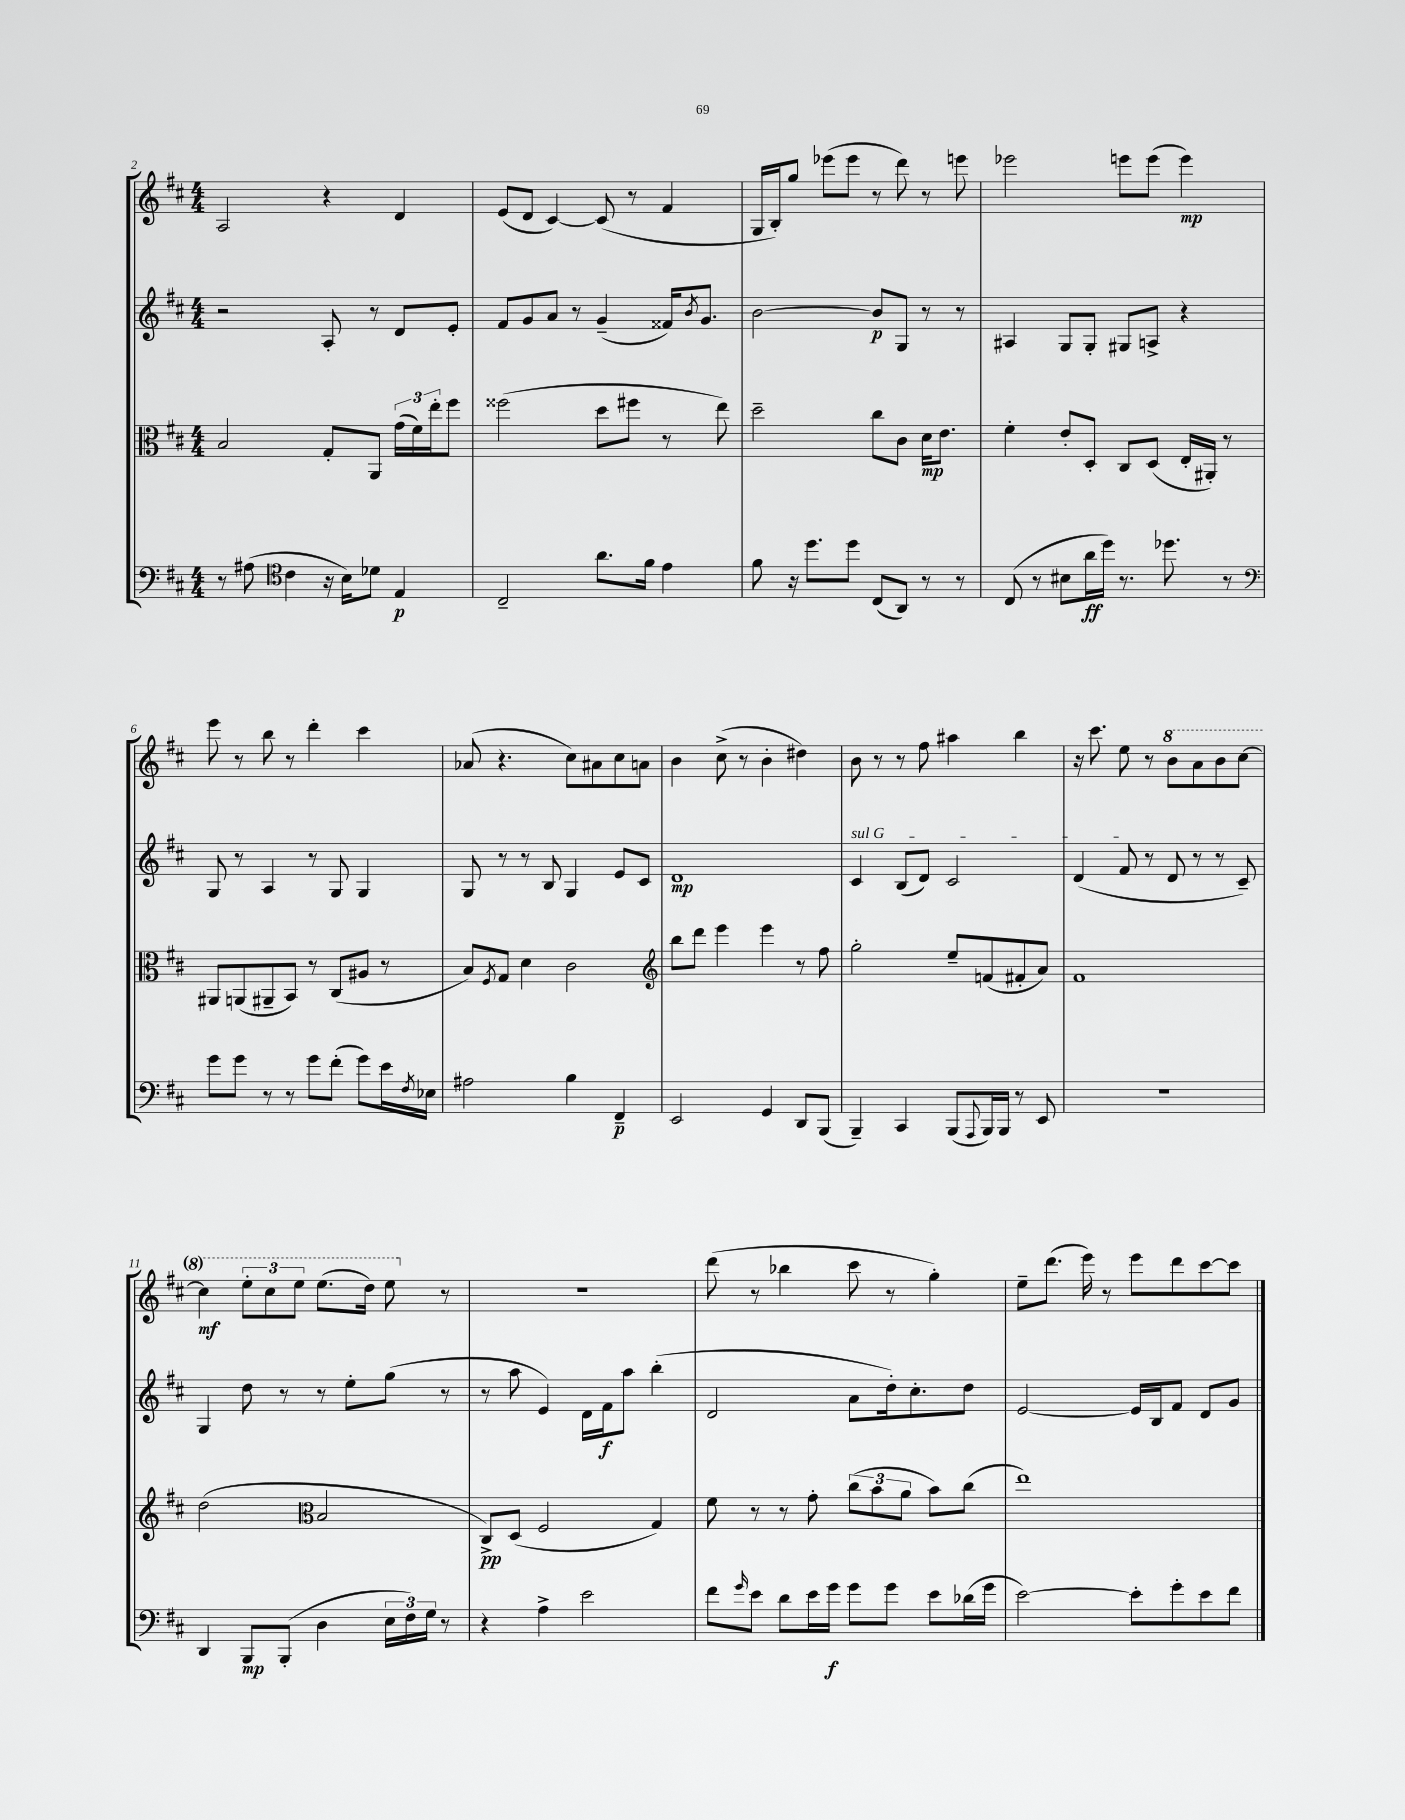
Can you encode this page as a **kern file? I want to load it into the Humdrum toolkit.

**kern	**kern	**kern	**kern
*staff4	*staff3	*staff2	*staff1
*clefF4	*clefC3	*clefG2	*clefG2
*k[f#c#]	*k[f#c#]	*k[f#c#]	*k[f#c#]
*M4/4	*M4/4	*M4/4	*M4/4
8r	2B	2r	2A
(8A#	.	.	.
*clefC4	*	*	*
4c#	.	.	.
16r	8G'	8A'	4r
16B)	.	.	.
8d-	8AA	8r	.
4E	(24g	8d	4d
.	24f#)	.	.
.	24ee'	.	.
.	8ff#	8e'	.
=	=	=	=
2C#~	(2ff##	8f#	(8e
.	.	8g	8d
.	.	8a	[4c#)
.	.	8r	.
8.a	8dd	(4g~	(8c#]
.	8ff#	.	8r
16f#	.	.	.
4e	8r	16f##)	4f#
.	.	8qb	.
.	.	8.g	.
.	8ee)	.	.
=	=	=	=
8f#	2dd~	[2b	16G
.	.	.	16B')
16r	.	.	8gg
8.dd	.	.	.
.	.	.	(8eee-
8dd	.	.	8eee-
(8C#	8cc#	8b]	8r
8AA)	8c#	8G	8ddd)
8r	16d	8r	8r
.	8.e	.	.
8r	.	8r	8eee
=	=	=	=
(8C#	4f#'	4A#	2eee-
8r	.	.	.
8B#	8e'	8G	.
16a	8D'	8G'	.
16dd)	.	.	.
8.r	8C#	8G#	8eee
.	(8D	8A^	(8eee
8.dd-	.	.	.
.	16E'	4r	4eee)
.	16AA#')	.	.
8r	8r	.	.
=	=	=	=
*clefF4	*	*	*
8g	8AA#	8G	8eee
8g	(8AA	8r	8r
8r	8AA#~	4A	8bb
8r	8BB)	.	8r
8g	8r	8r	4ddd'
(8f#'	(8C#	8G	.
8g)	8A#	4G	4ccc#
16e	8r	.	.
8qF#	.	.	.
16E-	.	.	.
=	=	=	=
2A#	8B)	8G	(8a-
.	8qF#	.	.
.	8G	8r	4.r
.	4d	8r	.
.	.	8B	.
4B	2c#	4G	8cc#)
.	.	.	8a#
4FF#~	.	8e	8cc#
.	.	8c#	8a
=	=	=	=
*	*clefG2	*	*
2EE	8bb	1d	4b
.	8ddd	.	.
.	4eee	.	(8cc#^
.	.	.	8r
4GG	4eee	.	4b'
8DD	8r	.	4dd#)
(8BBB	8ff#	.	.
=	=	=	=
4BBB~)	2gg'	4c#	8b
.	.	.	8r
4CC#	.	(8B	8r
.	.	8d)	8ff#
(8BBB	8ee~	2c#	4aa#
8qqAAA	.	.	.
16BBB)	(8f	.	.
16BBB	.	.	.
8r	8f#'	.	4bb
8EE	8a)	.	.
=	=	=	=
1r	1f#	(4d	16r
.	.	.	8.ccc#
.	.	8f#	8ee
.	.	8r	8r
.	.	8d	8bb
.	.	8r	8aa
.	.	8r	8bb
.	.	8c#~)	[8ccc#
=	=	=	=
4DD	(2dd	4G	4ccc#]
8BBB	.	8dd	12eee'
.	.	.	12ccc#
(8BBB'	.	8r	.
.	.	.	12eee
*	*clefC3	*	*
4D	2B	8r	(8.eee
.	.	8ee'	.
.	.	.	16ddd)
24E	.	(8gg	8eee
24F#)	.	.	.
24G	.	.	.
8r	.	8r	8r
=	=	=	=
4r	8C#^)	8r	1r
.	(8D	8aa	.
4A^	2F#	4e)	.
2e	.	16d	.
.	.	16f#	.
.	.	8aa	.
.	4G)	(4bb'	.
=	=	=	=
8f#	8f#	2d	(8ddd
16qqg	.	.	.
8e	8r	.	8r
8d	8r	.	4bb-
16e	8g'	.	.
16g	.	.	.
8g	(12cc#	8a	8ccc#
.	12b	.	.
8g	.	16dd')	8r
.	12a	.	.
.	.	8.cc#'	.
8e	8b)	.	4gg')
(16d-	(8cc#	8dd	.
16g	.	.	.
=	=	=	=
[2e)	1ee)	[2e	8ee~
.	.	.	(8.ddd
.	.	.	16eee)
.	.	.	8r
8e']	.	16e]	8eee
.	.	16B	.
8g'	.	8f#	8ddd
8e	.	8d	[8ccc#
8f#	.	8g	8ccc#]
==	==	==	==
*-	*-	*-	*-
